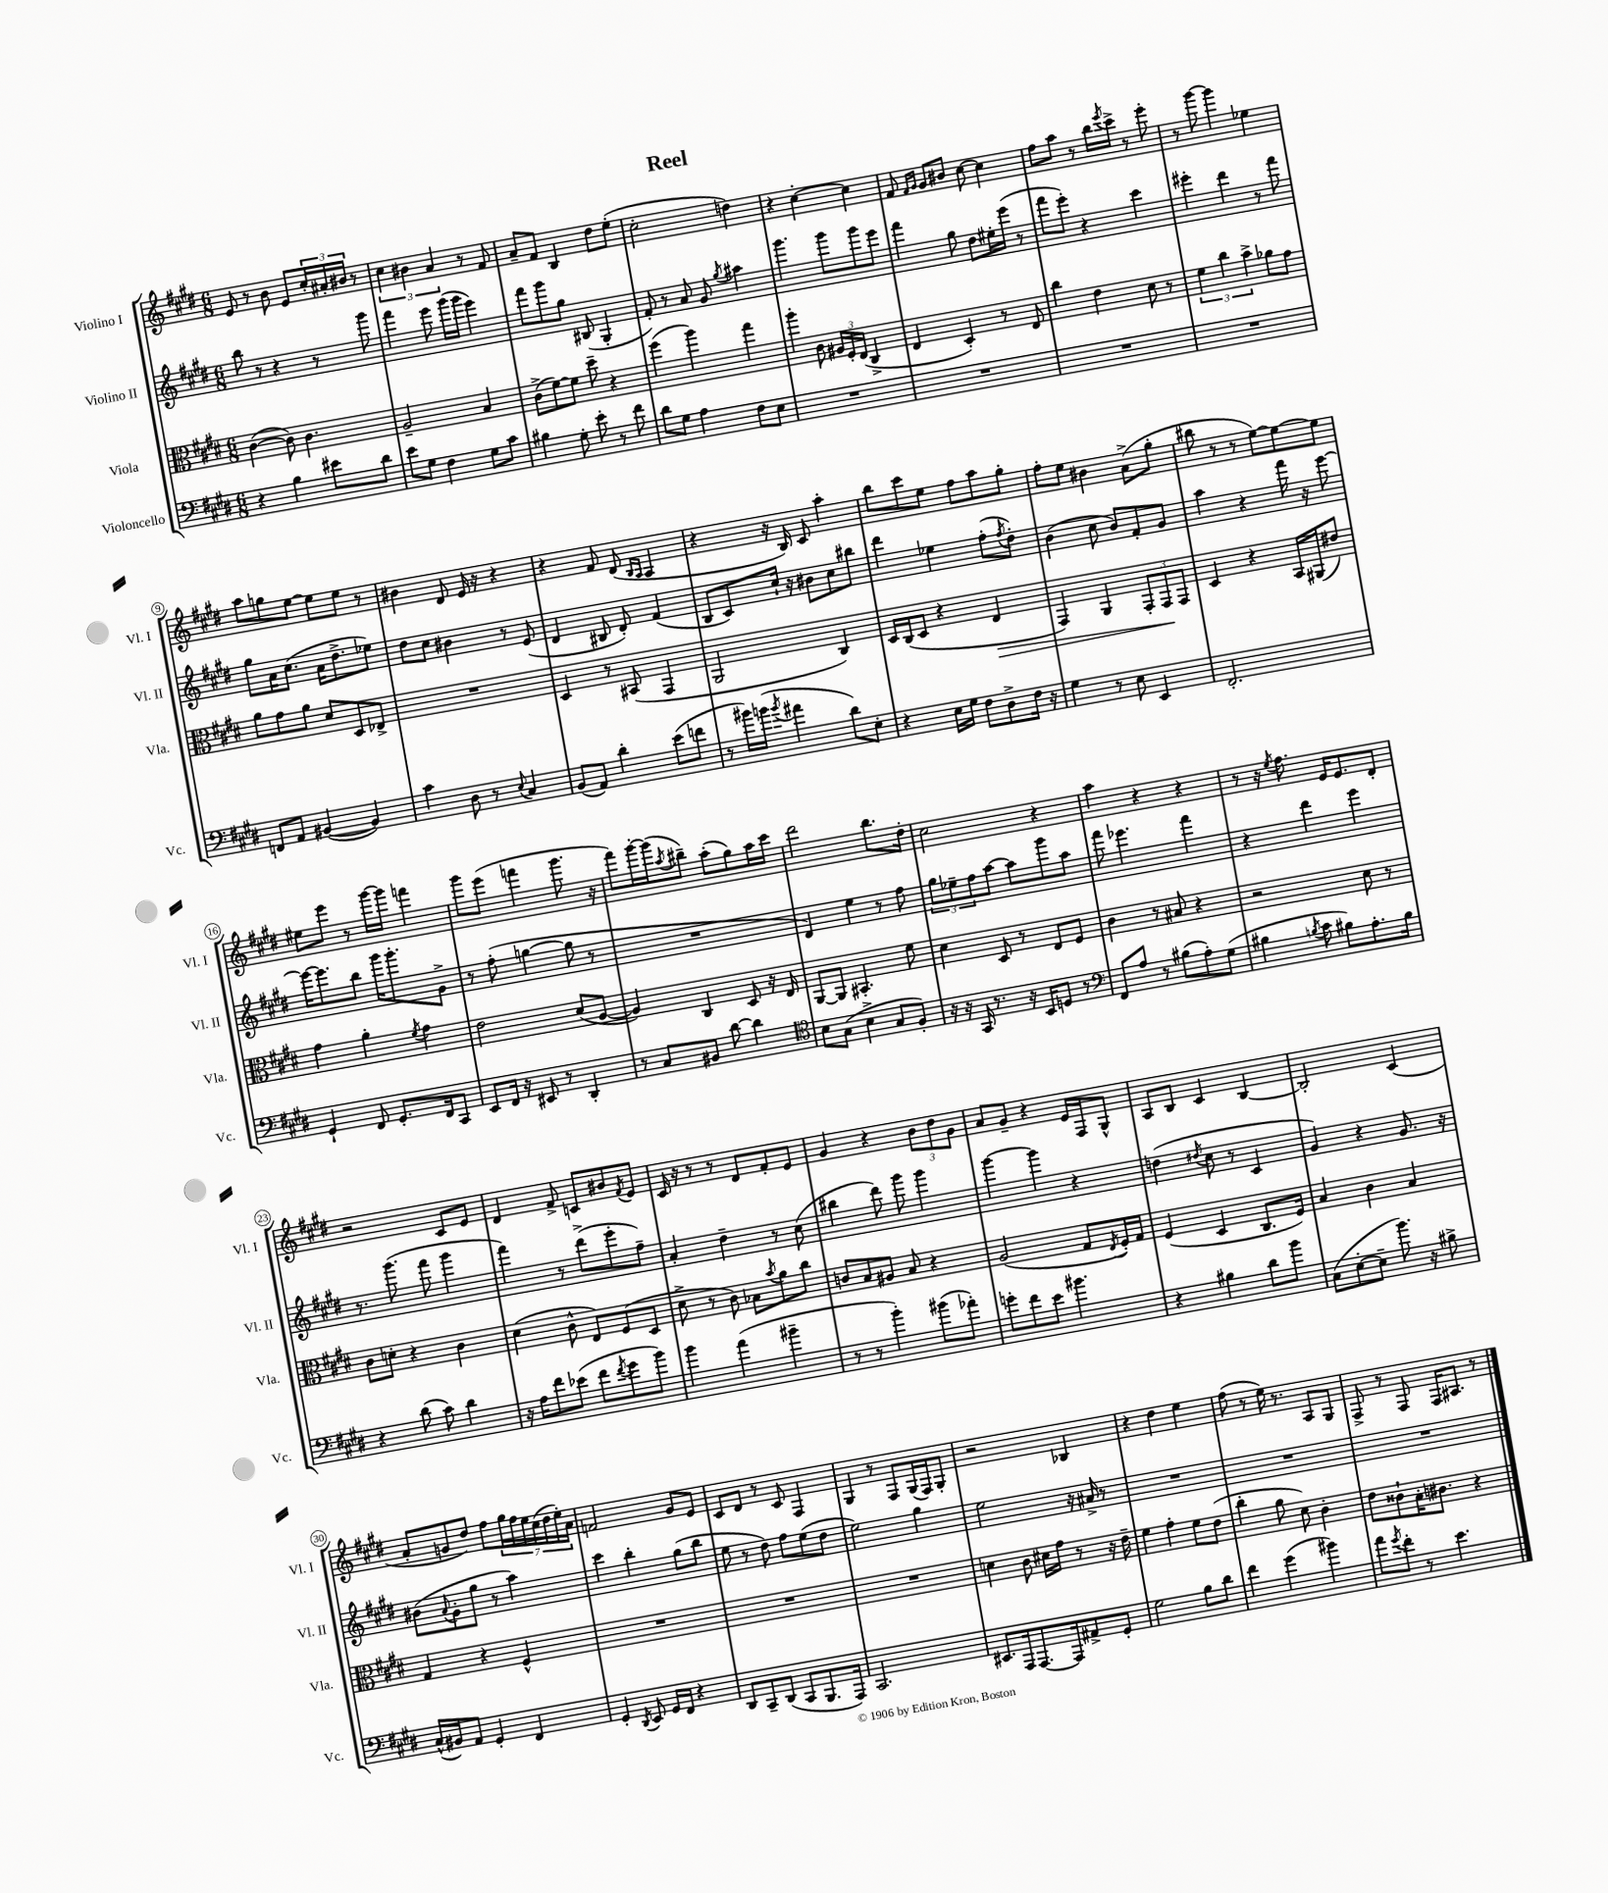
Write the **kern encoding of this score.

**kern	**kern	**dynam	**kern	**kern
*part4	*part3	*part3	*part2	*part1
*staff4	*staff3	*staff3	*staff2	*staff1
*I"Violoncello	*I"Viola	*	*I"Violino II	*I"Violino I
*I'Vc.	*I'Vla.	*	*I'Vl. II	*I'Vl. I
*clefF4	*clefC3	*	*clefG2	*clefG2
*k[f#c#g#d#]	*k[f#c#g#d#]	*	*k[f#c#g#d#]	*k[f#c#g#d#]
*M6/8	*M6/8	*	*M6/8	*M6/8
=1	=1	=1	=1	=1
4r	([4c#\	.	8bb\	8e/
.	.	.	8r	8r
4B\	8c#\])	.	4r	8b\
.	4.c#\	.	.	8e/L
8e#X\L	.	.	8r	24cc#'/L
.	.	.	.	24a#X'/
.	.	.	.	24b#X/JJ
8d#\J	.	.	8ggg#\	8r
=2	=2	=2	=2	=2
8e\L	2A~/	.	4fff#\	6cc#\
8G#\J	.	.	.	.
.	.	.	.	6b#X\
4F#\	.	.	8eee\	.
.	.	.	.	6a/
.	.	.	(16ggg#\LL	.
.	.	.	16ggg#\JJ	.
8G#\L	4B/	.	4eee\)	8r
8c#\J	.	.	.	8f#/
=3	=3	=3	=3	=3
4B#X\	(8c#^\L	.	8fff#\L	8a~/L
.	[8f#\)	.	8ggg#\	8f#/J
8G#'\	8f#\J]	.	8gg#\J	4B/
8e'\	8dd#~\	.	(8B#X/	.
8r	4r	.	4G#'/	8dd#\L
8f#\	.	.	.	(8ee'\J
=4	=4	=4	=4	=4
8d#\L	(4ff#\	.	8f#'/)	2cc#'\
8G#\J	.	.	8r	.
4A\	4aa\)	.	8a/	.
.	.	.	8g#/	.
.	.	.	8qgg#/	.
8F#\L	4gg#\	.	4aa#X\	4ddn\)
8E\J	.	.	.	.
=5	=5	=5	=5	=5
2.r	4aa'\	.	4.ggg#\	4r
.	8c#\	.	.	[4cc#'\
.	24A#X/LL	.	8ggg#\L	.
.	24F#'/	.	.	.
.	(24E/JJ	.	.	.
.	4C#^/	.	8ggg#\	4cc#\]
.	.	.	8eee\J	.
=6	=6	=6	=6	=6
2.r	4E/	.	4fff#\	8f#/
.	.	.	.	16qqf#/LL
.	.	.	.	16qqg#/JJ
.	.	.	.	8g#/L
.	4D#'/)	.	8gg#\	8b#X/J
.	.	.	8dd#\L	[8cc#\
.	8r	.	16ee#X'\L	4cc#\]
.	.	.	(16eee\JJ	.
.	8E/	.	8r	.
=7	=7	=7	=7	=7
2.r	4cc#\	.	8fff#\L	8ff#\L
.	.	.	8eee'\J)	8aa\J
.	4e\	.	4r	8r
.	.	.	.	16bb\LL
.	.	.	.	8qeee/
.	.	.	.	16ccc#^\JJ
.	8d#\	.	4ccc#\	8r
.	8r	.	.	8eee'\
=8	=8	=8	=8	=8
2.r	6f#\	.	4eee#X'\	8r
.	.	.	.	[8ggg#\
.	6cc#\	.	.	.
.	.	.	4ddd#\	4ggg#\]
.	6b^\	.	.	.
.	8a-X\L	.	8r	4ee-X\
.	8g#\J	.	8fff#\	.
!!LO:LB:g=z
=9	=9	=9	=9	=9
8FFn/L	8a\L	.	8gg#\L	8aa\L
8AA/J	8g#\	.	16a\K	8ggn\
.	.	.	(8.cc#\J	.
([4BB#X/	8a\J	.	.	[8ee\J
.	8d#/L	.	16a\KL	8ee\L]
.	.	.	8.dd#^\	.
4BB#/])	8D#/	.	.	8ee\J
.	8E-X^/J	.	8ee-X\J)	8r
=10	=10	=10	=10	=10
4c#\	2.r	.	8dd#\L	4b#X\
.	.	.	8cc#\J	.
8D#\	.	.	4b#X\	8d#/
8r	.	.	.	16e/
.	.	.	.	16r
8qqE/	.	.	.	.
4C#/	.	.	8r	4r
.	.	.	(8e/	.
=11	=11	=11	=11	=11
(8BB/L	4D#/	.	4d#/	4r
8AA/J)	.	.	.	.
4d#'\	8r	.	8B#X/	8f#/
.	(8BB#X/	.	8d#'/)	(8d#/
.	.	.	.	16qqB/LL
.	.	.	.	16qqA/JJ
(8e\L	4GG#/	.	(4f#/	4A/
8fn\J	.	.	.	.
=12	=12	=12	=12	=12
8r	2AA/	.	8B/L	4r
16b#X\LL)	.	.	8c#/)	.
(16bn\JJ	.	.	.	.
8qb/	.	.	.	.
4a#X\	.	.	16cc#`/Jk	16r
.	.	.	16r	16B/)
.	.	.	8b#X\L	8c#/
8d#\L)	4C#/)	.	8cc#\	4aa'\
8E'\J	.	.	8bb#X\J	.
=13	=13	=13	=13	=13
4r	16D#/LL	.	4ddd#\	8bb\L
.	(16C#/J	.	.	.
.	8D#/J	.	.	8ccc#\
16E\LL	4r	.	4ee-X\	8ee\J
16G#\JJ	.	.	.	.
8F#\L	.	.	.	8ff#\L
!	!	!LO:HP:b	!	!
8D#^\	4E/	>	(8ff#'\L	8aa\
.	.	.	8qff#/	.
16F#\Jk	.	.	8dd#'\J)	8gg#'\J
16r	.	.	.	.
=14	=14	=14	=14	=14
4G#\	4GG#/)	.	(4b\	8ff#'\L
.	.	.	.	8ee\J
8r	4AA/	.	8cc#\	4b#X\
8E\	.	.	8b/L)	.
4EE/	12GG#'/L	.	8f#'/	(8a^\L
.	12GG#/	.	.	.
.	.	.	8g#/J	8gg#'\J
.	12GG#/J	]	.	.
=15	=15	=15	=15	=15
2.FF#'/	4D#/	.	4aa\	8bb#X\
.	.	.	.	8r
.	4r	.	4r	8r
.	.	.	.	[8ee\L)
.	16BB/LL	.	16fff#\	8ee\_
.	(16AA#X/J	.	16r	.
.	8e#X/J)	.	[8eee\	8ee\J]
!!LO:LB:g=z
=16	=16	=16	=16	=16
4GG#`/	4g#\	.	16eee\KL_	8ee#X\L
.	.	.	8.eee\]	.
.	.	.	.	8eee\J
8FF#/	4a'\	.	8bb\J	8r
8.GG#'/L	.	.	16ggg#\KL	[16ggg#\LL
.	.	.	8.ggg#'\	16ggg#\JJ]
.	8qf#/	.	.	.
.	4g#\	.	.	4fffn\
16FF#/k	.	.	.	.
8CC#/J	.	.	8g#^\J	.
=17	=17	=17	=17	=17
8EE/L	2e\	.	8r	8ggg#\L
16FF#/Jk	.	.	(8ff#'\	(8eee\J
16r	.	.	.	.
8EE#X/	.	.	[4ggn\	4fffn\
8r	.	.	.	.
4DD#'/	(8d#/L	.	8gg\]	8.ggg#\
.	[8A/J	.	8r	.
.	.	.	.	16r
=18	=18	=18	=18	=18
8r	4A/])	.	2.r	8fff#\L)
8C#/L	.	.	.	[16ggg#'\L
.	.	.	.	(16ggg#\J]
.	.	.	.	8qaa/
8BB#X/J	4C#/	.	.	8bb#X~\J)
[8d#\	.	.	.	(8aa'\L
4d#\]	8D#/	.	.	8gg#\)
.	16r	.	.	16aa\L
.	16E/	.	.	16ccc#\JJ
=19	=19	=19	=19	=19
*clefC4	*	*	*	*
8B\L	[8AA/L	.	4d#/)	2ddd#\
(8G#\J	8AA/J]	.	.	.
4B^\	4.BB#X'/	.	4ee\	.
8G#/L	.	.	8r	8.bb\L
8F#'/J)	8f#\	.	8ff#\	.
.	.	.	.	16dd#'\Jk
=20	=20	=20	=20	=20
16r	4d#\	.	12gg#\L	2cc#\
16r	.	.	.	.
.	.	.	12ee-X~\	.
16GG#/	.	.	.	.
.	.	.	12ff#\	.
8.r	.	.	.	.
.	8D#/	.	[8aa\J	.
16r	8r	.	8aa\L]	.
16BB/KL	.	.	.	.
8Dn/J	8E/L	.	8ggg#\	4r
8r	8F#/J	.	8aa\J	.
=21	=21	=21	=21	=21
*clefF4	*	*	*	*
8FF#/L	4c#\	.	8fff#\	4aa\
8A/J	.	.	4.eee-X\	.
8r	8r	.	.	4r
(8B#X\L	8B#X/	.	.	.
8A'\)	4r	.	4fff#\	4r
(8G#\J	.	.	.	.
=22	=22	=22	=22	=22
4B#X\	2r	.	4r	8r
.	.	.	.	16r
.	.	.	.	8qee/
.	.	.	.	8.ff#\
8qBn/	.	.	.	.
8c#\	.	.	4ddd#\	.
8B#X\L)	.	.	.	16e/KL
.	.	.	.	8.e/
8.A'\	8d#\	.	4eee\	.
.	8r	.	.	8d#'/J
16B#\Jk	.	.	.	.
!!LO:LB:g=z
=23	=23	=23	=23	=23
4r	8c#\L	.	8.r	2r
.	8dn'\J	.	.	.
.	.	.	(8.ggg#\	.
(8d#\	4r	.	.	.
8c#\)	.	.	8fff#\	.
4d#\	4c#\	.	4ggg#\	8c#/L
.	.	.	.	8e/J
=24	=24	=24	=24	=24
16r	(4d#\	.	4fff#\)	4d#/
16A\KL	.	.	.	.
8f#\	.	.	.	.
(8e-X\J	8c#^^\	.	8r	8f#^/
8f#\L	8E/L)	.	(8ddd#^\L	8cn/L
8qf#/	.	.	.	.
8g#\	(8F#/	.	8eee'\	8b#X/
.	.	.	.	8qf#/
8b\J)	8D#/J	.	8ff#~\J)	8e/J
=25	=25	=25	=25	=25
4b\	8d#^\	.	4a'/	16c#/
.	.	.	.	16r
.	8r	.	.	8r
(4a\	8c#\)	.	4dd#~\	8r
.	8B-X\L	.	.	8d#/L
.	8qb/	.	.	.
4b#X~\	8a\	.	8r	8f#'/
.	8cc#\J	.	(8cc#\	8e/J
=26	=26	=26	=26	=26
8r	8cn/L	.	4bb#X\	4g#/
8r	8B/	.	.	.
4b'\)	8A#X/J	.	8ddd#\)	4r
.	8B/	.	8ggg#\	.
(8b#X\L	4r	.	4ggg#\	12b\L
.	.	.	.	12dd#\
8a-X'\J)	.	.	.	.
.	.	.	.	12g#\J
=27	=27	=27	=27	=27
8gn'\L	(2A/	.	[4ggg#\	8a/L
8f#\	.	.	.	8g#~/J
8e\J	.	.	4ggg#\]	4r
4.b#X\	.	.	.	.
.	8G#/L	.	4r	16e/LL
.	.	.	.	16F#/J
.	8qE/	.	.	.
.	16F#'/L)	.	.	8G#^^/J
.	16G#/JJ	.	.	.
=28	=28	=28	=28	=28
4r	(4F#/	.	(4ddn\	8A/L
.	.	.	.	8B/J
.	.	.	8qdd#X/	.
4B#X\	4D#/	.	8cc#\	4c#/
.	.	.	8r	.
8d#\L	8.C#/L	.	4c#/	[4B/
8b\J	.	.	.	.
.	16F#/Jk)	.	.	.
=29	=29	=29	=29	=29
(8C#\L	4B/	.	4g#/)	2B'/]
[8E'\	.	.	.	.
8E~\J]	4c#\	.	4r	.
8.b\)	.	.	.	.
.	4B/	.	8.g#/	(4c#/
16r	.	.	.	.
8B#X^\	.	.	.	.
.	.	.	16r	.
!!LO:LB:g=z
=30	=30	=30	=30	=30
(16C#^^/LL	4G#/	.	(8b#X\L	8a'/L
16BB#X/J)	.	.	.	.
.	.	.	8qqa/	.
8AA/J	.	.	8g#'\	8gn/
4GG#'/	4r	.	8gg#\J	8dd#/J)
.	.	.	8r	8ff#\L
4FF#/	4F#^^/	.	4aa\)	28gg#\L
.	.	.	.	28ff#\
.	.	.	.	28ee\
.	.	.	.	(28cc#\
.	.	.	.	28dd#\
.	.	.	.	28ee'\)
.	.	.	.	28a\JJ
=31	=31	=31	=31	=31
4GG#'/	2.r	.	4ccc#\	2fn/
8qDD#/	.	.	.	.
8EE/	.	.	4bb'\	.
16GG#/LL	.	.	.	.
16FF#/JJ	.	.	.	.
4r	.	.	(8gg#\L	8g#/L
.	.	.	8bb\J	8e/J
=32	=32	=32	=32	=32
8DD#/L	2.r	.	8ee\	8c#/L
8CC#~/	.	.	8r	8d#/J
(8DD#/J	.	.	8dd#\)	8r
8CC#/L	.	.	8ff#\L	8c#/
8.BBB/	.	.	(8ee\	4F#/
.	.	.	8dd#\J	.
16AAA/Jk)	.	.	.	.
=33	=33	=33	=33	=33
2.CC#/	2.r	.	2ee\)	4G#/
.	.	.	.	8r
.	.	.	.	8F#/L
.	.	.	4gg#\	(16G#/L
.	.	.	.	16F#/J)
.	.	.	.	8G#'/J
=34	=34	=34	=34	=34
8.EE#X/L	4dn\	.	2ee\	2r
16AAA/k	.	.	.	.
[8.AAA/	8c#\	.	.	.
.	16d#X\LL	.	.	.
16AAA/k]	16g#\JJ	.	.	.
8AA#X^/	8r	.	16r	4B-X/
.	.	.	16a#X^/	.
8GG#'/J	16r	.	8r	.
.	16e~\	.	.	.
=35	=35	=35	=35	=35
2G#\	4f#\	.	2.r	4r
.	4g#'\	.	.	4dd#\
8B\L	8f#\L	.	.	4ee\
8d#\J	(8e\J	.	.	.
=36	=36	=36	=36	=36
4f#\	4cc#'\	.	2.r	(8ff#\
.	.	.	.	8r
(4g#\	8a\	.	.	16ee\)
.	.	.	.	8.r
.	8d#\)	.	.	.
4b#X\)	4c#'\	.	.	8A/L
.	.	.	.	8G#/J
=37	=37	=37	=37	=37
8a\L	8e\L	.	2.r	8F#^/
8qg#/	.	.	.	.
8f#'\J	8c##X`\	.	.	8r
8r	16B'\K	.	.	8F#/
.	8.c#X\J	.	.	.
4.e\	.	.	.	16F#/KL
.	.	.	.	8.A#X/J
.	4r	.	.	.
.	.	.	.	8r
==	==	==	==	==
*-	*-	*-	*-	*-
